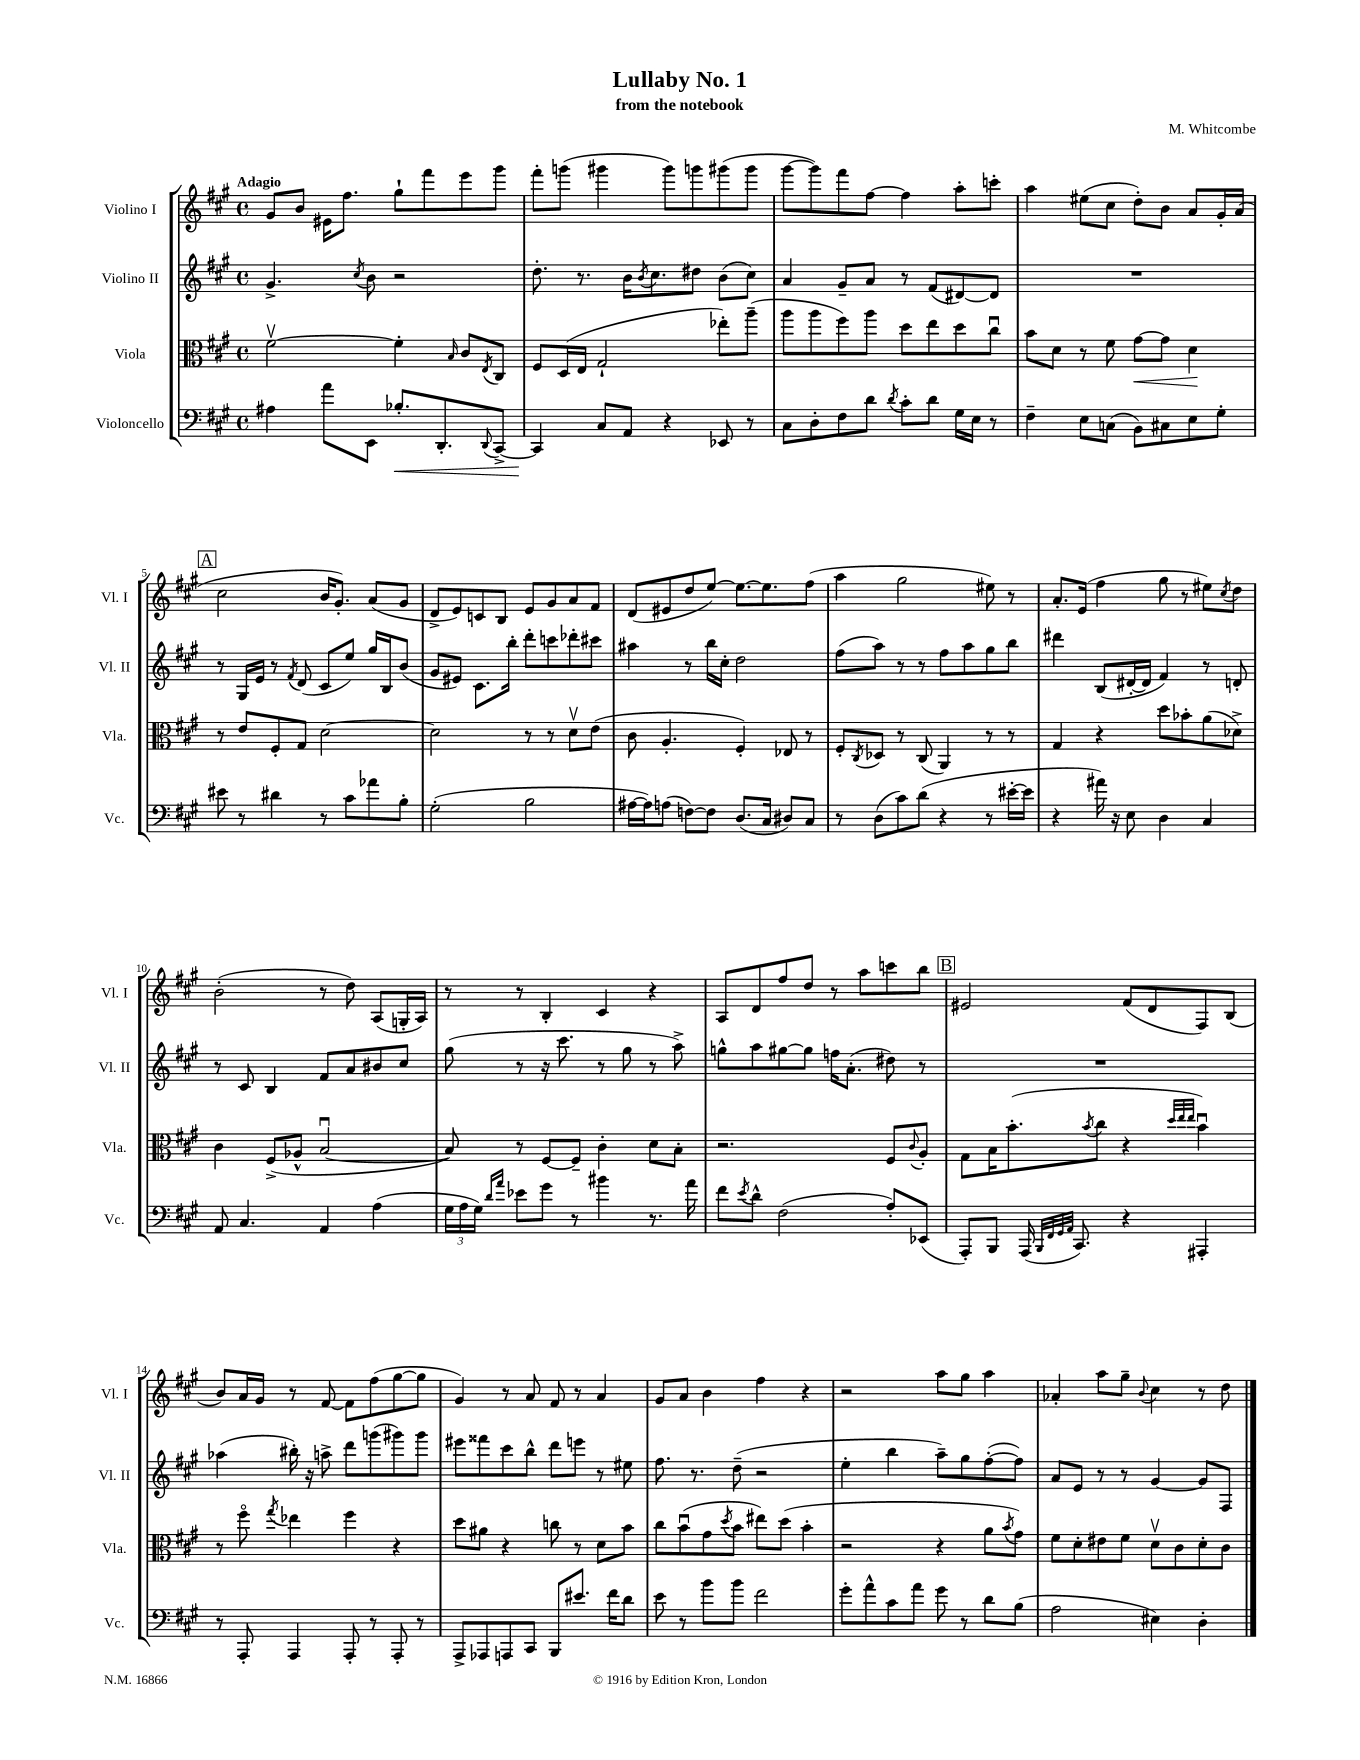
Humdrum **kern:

**kern	**kern	**kern	**kern
*staff4	*staff3	*staff2	*staff1
*clefF4	*clefC3	*clefG2	*clefG2
*k[f#c#g#]	*k[f#c#g#]	*k[f#c#g#]	*k[f#c#g#]
*M4/4	*M4/4	*M4/4	*M4/4
*met(c)	*met(c)	*met(c)	*met(c)
4A#\	[2f#v\	4.g#^/	8g#/L
.	.	.	8b/J
8a\L	.	.	16e#\LK
.	.	.	8.ff#\J
.	.	8qcc#/	.
8EE\J	.	8b\	.
8.B-'/L	4f#'\]	2r	8gg#`\L
.	.	.	8fff#\
8.DD'/	.	.	.
.	16qqB/	.	.
.	8c#/L	.	8eee\
8qqDD/	8qE/	.	.
[8CC#^/J	8C#/J	.	8ggg#\J
=	=	=	=
4CC#/]	8F#/L	8.dd'\	8fff#'\L
.	(16D/L	.	(8ggg\J
.	16E/JJ	8.r	.
8C#/L	2G#`/	.	4ggg#\
8AA/J	.	16b\LK	.
.	.	8qb/	.
.	.	8.cc#\	.
4r	.	.	8ggg#\L)
.	.	8dd#\J	8ggg\
8EE-/	8ee-'\L)	(8b\L	(8ggg#\
8r	(8aa~\J	8cc#\J)	8ggg#\J
=	=	=	=
8C#\L	8aa\L	4a/	[8ggg#\L
8D'\	8aa\	.	8ggg#\])
8F#\	8ff#\)	8g#~/L	8fff#\
8d\J	8aa\J	8a/J	[8ff#\J
8qd/	.	.	.
8c#'\L	8dd\L	8r	4ff#\]
8d\J	8ee\	(8f#/L	.
16G#\LL	8dd\	[8d#/)	8aa'\L
16E\JJ	.	.	.
8r	8cc#u\J	8d#/]J	8ccc'\J
=	=	=	=
4F#~\	8b\L	1r	4aa\
.	8d\J	.	.
8E\L	8r	.	(8ee#\L
(8C\J	8f#\	.	8cc#\J
8BB\L)	[8g#\L	.	8dd'\L)
8C#\	8g#\]J	.	8b\J
8E\	4d\	.	8a/L
8G#'\J	.	.	16g#'/L
.	.	.	(16a/JJ
=	=	=	=
8e#\	8r	8r	2cc#\
8r	8e/L	16G#/LL	.
.	.	16e/JJ	.
4d#\	8F#'/	8r	.
.	.	8qf#/	.
.	8G#/J	(8d/	.
8r	[2d\	8c#/L	16b/LK
.	.	.	8.g#'/J)
8c#\L	.	8ee/J)	.
8a-\	.	16gg#/LL	(8a/L
.	.	16B/J	.
8B'\J	.	(8b/J	8g#/J
=	=	=	=
(2G#'\	2d\]	8g#/L	8d^/L
.	.	8e#/J)	8e/)
.	.	8.c#\L	8c/
.	.	.	8B/J
.	.	16bb'\Jk	.
2B\	8r	8ddd'\L	8e/L
.	8r	8ccc\	8g#/
.	8dv\L	8ddd-'\	8a/
.	(8e\J	8ccc#\J	8f#/J
=	=	=	=
[16A#\LL	8c#\	4aa#\	(8d/L
16A#\]J)	.	.	.
(8A\J	4.A'/	.	8e#/
[8F\L)	.	8r	8dd/
8F\]J	.	16bb\LL	[8ee/J)
.	.	16cc#'\JJ	.
(8.D/L	4F#'/)	2dd\	8.ee\_L
16C#/Jk	.	.	8.ee\]
8D#/L)	8E-/	.	.
8C#/J	8r	.	(8ff#\J
=	=	=	=
8r	8F#'/L	(8ff#\L	4aa\
.	8qC#/	.	.
(8D\L	8D-/J	8aa\J)	.
8c#\)	8r	8r	2gg#\
(8d\J	(8C#/	8r	.
4r	4AA/)	8ff#\L	.
.	.	8aa\	.
8r	8r	8gg#\	8ee#\)
[16e#'\LL	8r	8bb\J	8r
16e#\]JJ	.	.	.
=	=	=	=
4r	4G#/	4ddd#\	8.a'/L
.	.	.	(16e/Jk
16a#\)	4r	(8B/L	4ff#\
16r	.	.	.
8E\	.	[16d#'/L	.
.	.	16d#/]JJ	.
4D\	8dd\L	4f#/)	8gg#\
.	8b-'\	.	8r
4C#/	(8a\	8r	8ee#\L)
.	.	.	8qcc#/
.	8d-^\J)	8d'/	8dd\J
=	=	=	=
8AA/	4c#\	8r	(2b'\
4.C#/	.	8c#/	.
.	(8F#^/L	4B/	.
.	8A-^^/J	.	.
4AA/	[2Bu/	8f#/L	8r
.	.	8a/	8dd\)
(4A\	.	8b#/	(8A/L
.	.	8cc#/J	16G'/L
.	.	.	16A/JJ)
=	=	=	=
24G#\LL	8B/])	(8gg#\	8r
24A\	.	.	.
24G#\JJ)	.	.	.
16qqd/LL	.	.	.
16qqa/JJ	.	.	.
8e-\L	8r	8r	8r
8g#\J	[8F#/L	16r	4B'/
.	.	8.ccc#\	.
8r	8F#~/]J	.	.
4b#\	4c#'\	8r	4c#/
.	.	8gg#\	.
8.r	8d\L	8r	4r
.	8B'\J	8aa^\)	.
16a\	.	.	.
=	=	=	=
8f#\L	2.r	8gg^^\L	8A/L
8qe/	.	.	.
8d^^\J	.	8aa\	8d/
(2F#\	.	[8gg#\	8ff#/
.	.	8gg#\]J	8dd/J
.	.	16ff\LK	8r
.	.	(8.a'\J	.
.	.	.	8aa\L
8A'/L)	8F#/L	8dd#\)	8ccc\
.	8qqc#/	.	.
(8EE-/J	8A'/J	8r	8bb\J
=	=	=	=
8AAA'/L)	8G#\L	1r	2e#/
8BBB/J	16B\K	.	.
.	(8.b'\	.	.
(16AAA/	.	.	.
32qqBBB/LLL	.	.	.
32qqFF#/	.	.	.
32qqGG#/	.	.	.
32qqAA/JJJ	.	.	.
8.CC#/)	.	.	.
.	8qb/	.	.
.	8cc#\J	.	.
4r	4r	.	(8f#/L
.	.	.	8d/
.	32qqdd/LLL	.	.
.	32qqee/	.	.
.	32qqee/JJJ	.	.
4AAA#'/	4bu\)	.	8F#/)
.	.	.	(8B/J
=	=	=	=
8r	8r	(4aa-\	8b/L)
8AAA'/	8ff#o\	.	16a/L
.	.	.	16g#/JJ
.	8qgg#/	.	.
4AAA/	4ee-\	16bb#'\)	8r
.	.	16r	.
.	.	8aa^\	[8f#/
8AAA'/	4ff#\	8ddd\L	8f#\]L
8r	.	(8ggg\	(8ff#\
8AAA'/	4r	8ggg#\)	[8gg#\
8r	.	8ggg#\J	8gg#\]J
=	=	=	=
8AAA^/L	8dd\L	8eee#\L	4g#/)
8AAA-/	8a#\J	8fff##\	.
8AAA/	4r	8ccc#\	8r
8CC#/J	.	8bb^^\J	8a/
8BBB/L	8cc\	8ddd\L	8f#/
8.e#/J	8r	8eee\J	8r
.	8d\L	8r	4a/
16f#\LK	.	.	.
8d\J	8b\J	8ee#\	.
=	=	=	=
8e\	8cc#\L	8.ff#\	8g#/L
8r	(8bu\	.	8a/J
.	.	8.r	.
8b\L	8g#\	.	4b\
.	8qdd/	.	.
8b\J	8b\J	(8dd~\	.
2f#\	8ee#\L)	2r	4ff#\
.	(8dd\J	.	.
.	4b'\	.	4r
=	=	=	=
8g#'\L	2r	4ee'\	2r
8a^^\	.	.	.
8c#\	.	4bb\	.
8a\J	.	.	.
8g#\	4r	8aa~\L)	8aa\L
8r	.	8gg#\	8gg#\J
8d\L	8a\L	([8ff#'\	4aa\
.	8qb/	.	.
(8B\J	8g#\J)	8ff#\]J)	.
=	=	=	=
2A\	8f#\L	8a/L	4a-'/
.	8d'\	8e/J	.
.	8e#\	8r	8aa\L
.	8f#\J	8r	8gg#~\J
.	.	.	8qqb/
4E#\)	8dv\L	[4g#/	4cc#\
.	8c#\	.	.
4D'\	8d'\	8g#/]L	8r
.	8c#\J	8F#/J	8dd\
==	==	==	==
*-	*-	*-	*-
